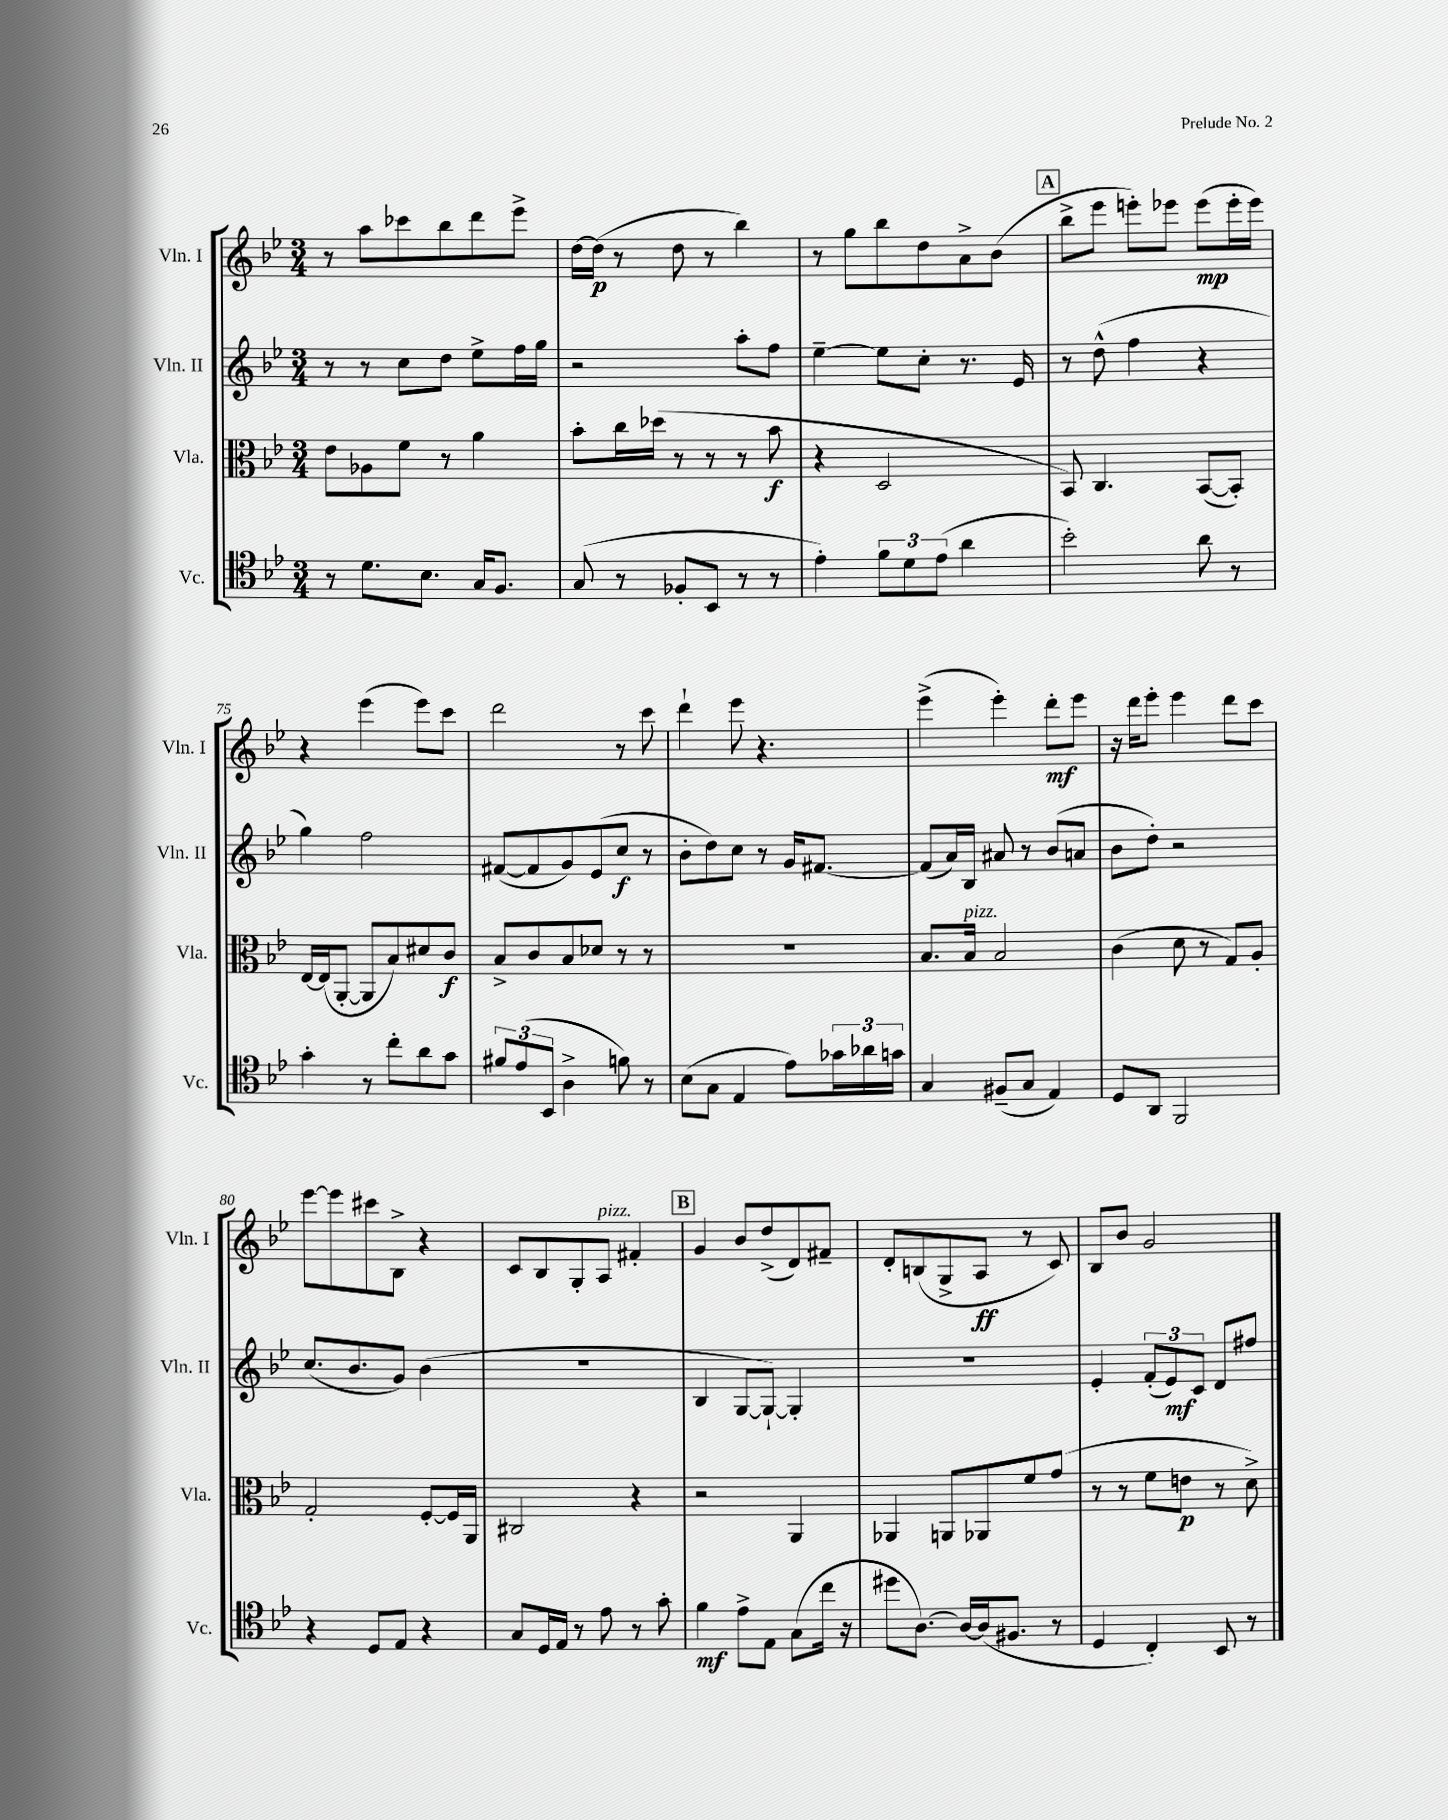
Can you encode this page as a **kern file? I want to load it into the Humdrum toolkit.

**kern	**dynam	**kern	**dynam	**kern	**dynam	**kern	**dynam
*part4	*part4	*part3	*part3	*part2	*part2	*part1	*part1
*staff4	*staff4	*staff3	*staff3	*staff2	*staff2	*staff1	*staff1
*I"Vc.	*	*I"Vla.	*	*I"Vln. II	*	*I"Vln. I	*
*I'Vc.	*	*I'Vla.	*	*I'Vln. II	*	*I'Vln. I	*
*clefC4	*	*clefC3	*	*clefG2	*	*clefG2	*
*k[b-e-]	*	*k[b-e-]	*	*k[b-e-]	*	*k[b-e-]	*
*M3/4	*	*M3/4	*	*M3/4	*	*M3/4	*
=71	=71	=71	=71	=71	=71	=71	=71
8r	.	8e-\L	.	8r	.	8r	.
8.d\L	.	8A-X\	.	8r	.	8aa\L	.
.	.	8f\J	.	8cc\L	.	8ccc-X\	.
8.B-\J	.	.	.	.	.	.	.
.	.	8r	.	8dd\J	.	8bb-\	.
16G/KL	.	4a\	.	8ee-^\L	.	8ddd\	.
8.F/J	.	.	.	.	.	.	.
.	.	.	.	16ff\L	.	8eee-^\J	.
.	.	.	.	16gg\JJ	.	.	.
=72	=72	=72	=72	=72	=72	=72	=72
(8G/	.	8b-'\L	.	2r	.	[16dd\LL	.
.	.	.	.	.	.	(16dd\JJ]	p
8r	.	16cc\L	.	.	.	8r	.
.	.	(16dd-X\JJ	.	.	.	.	.
8F-X'/L	.	8r	.	.	.	8dd\	.
8BB-/J	.	8r	.	.	.	8r	.
8r	.	8r	.	8aa'\L	.	4bb-\)	.
8r	.	8b-\	f	8ff\J	.	.	.
=73	=73	=73	=73	=73	=73	=73	=73
4e-'\)	.	4r	.	[4ee-~\	.	8r	.
.	.	.	.	.	.	8gg\L	.
12f\L	.	2D/	.	8ee-\L]	.	8bb-\	.
12d\	.	.	.	.	.	.	.
.	.	.	.	8cc'\J	.	8dd\	.
(12e-\J	.	.	.	.	.	.	.
4a\	.	.	.	8.r	.	8a^\	.
.	.	.	.	.	.	(8b-\J	.
.	.	.	.	16e-/	.	.	.
!!LO:REH:place=s1:t=A
=74	=74	=74	=74	=74	=74	=74	=74
2b-'\)	.	8BB-/)	.	8r	.	8bb-^\L	.
.	.	4.C/	.	(8dd^^\	.	8eee-\J	.
.	.	.	.	4ff\	.	8eeen'\L)	.
.	.	.	.	.	.	8eee-X\J	.
8a\	.	([8BB-/L	.	4r	.	(8eee-\L	mp
8r	.	8BB-'/J])	.	.	.	16eee-'\L	.
.	.	.	.	.	.	16eee-\JJ)	.
!!LO:LB:g=z
=75	=75	=75	=75	=75	=75	=75	=75
4g'\	.	[16E-/LL	.	4gg\)	.	4r	.
.	.	(16E-/J]	.	.	.	.	.
.	.	[8AA'/J	.	.	.	.	.
8r	.	8AA/L]	.	2ff\	.	(4eee-\	.
8cc'\L	.	8B-/)	.	.	.	.	.
8a\	.	8d#X/	.	.	.	8eee-\L)	.
8g\J	.	8c/J	f	.	.	8ccc\J	.
=76	=76	=76	=76	=76	=76	=76	=76
12f#X/L	.	8B-^/L	.	([8f#X/L	.	2ddd\	.
(12e-/	.	.	.	.	.	.	.
.	.	8c/	.	8f#/]	.	.	.
12BB-/J	.	.	.	.	.	.	.
4A^\	.	8B-/	.	8g/)	.	.	.
.	.	8d-X/J	.	(8e-/	.	.	.
8fn\)	.	8r	.	8cc/J	f	8r	.
8r	.	8r	.	8r	.	8ccc\	.
=77	=77	=77	=77	=77	=77	=77	=77
(8B-\L	.	2.r	.	8b-'\L	.	4ddd`\	.
8G\J	.	.	.	8dd\)	.	.	.
4E-/	.	.	.	8cc\J	.	8eee-\	.
.	.	.	.	8r	.	4.r	.
8e-\L)	.	.	.	16g/KL	.	.	.
.	.	.	.	[8.f#X/J	.	.	.
24g-X\L	.	.	.	.	.	.	.
24a-X\	.	.	.	.	.	.	.
24gn\JJ	.	.	.	.	.	.	.
=78	=78	=78	=78	=78	=78	=78	=78
4G/	.	8.B-/L	.	(8f#/L]	.	(4eee-^\	.
.	.	.	.	16a/L)	.	.	.
!	!	!LO:TX:a:i:t=pizz.	!	!	!	!	!
.	.	16B-/Jk	.	16B-/JJ	.	.	.
(8F#X~/L	.	2B-/	.	8a#X/	.	4eee-'\)	.
8G/J	.	.	.	8r	.	.	.
4E-/)	.	.	.	(8b-/L	.	8ddd'\L	mf
.	.	.	.	8an/J	.	8eee-\J	.
=79	=79	=79	=79	=79	=79	=79	=79
8D/L	.	(4c\	.	8b-\L	.	16r	.
.	.	.	.	.	.	16ddd\KL	.
8AA/J	.	.	.	8dd'\J)	.	8eee-'\J	.
2FF/	.	8d\	.	2r	.	4eee-\	.
.	.	8r	.	.	.	.	.
.	.	8G/L)	.	.	.	8ddd\L	.
.	.	8A'/J	.	.	.	8ccc\J	.
!!LO:LB:g=z
=80	=80	=80	=80	=80	=80	=80	=80
4r	.	2G'/	.	(8.cc/L	.	[8eee-\L	.
.	.	.	.	.	.	8eee-\]	.
.	.	.	.	8.b-/	.	.	.
8D/L	.	.	.	.	.	8ccc#X\	.
8E-/J	.	.	.	8g/J)	.	8B-^\J	.
4r	.	[8F'/L	.	(4b-\	.	4r	.
.	.	16F/L]	.	.	.	.	.
.	.	16AA/JJ	.	.	.	.	.
=81	=81	=81	=81	=81	=81	=81	=81
8G/L	.	2C#X/	.	2.r	.	8c/L	.
16D/L	.	.	.	.	.	8B-/	.
16E-/JJ	.	.	.	.	.	.	.
8r	.	.	.	.	.	8G'/	.
!	!	!	!	!	!	!LO:TX:a:i:t=pizz.	!
8e-\	.	.	.	.	.	8A/J	.
8r	.	4r	.	.	.	4f#X'/	.
8g'\	.	.	.	.	.	.	.
!!LO:REH:place=s1:t=B
=82	=82	=82	=82	=82	=82	=82	=82
4f\	mf	2r	.	4B-/	.	4g/	.
8e-^\L	.	.	.	[8G/L	.	8b-/L	.
8E-\J	.	.	.	8G`/J_)	.	(8dd^/	.
(8G\L	.	4AA/	.	4G'/]	.	8d/)	.
16cc\Jk	.	.	.	.	.	8f#X~/J	.
16r	.	.	.	.	.	.	.
=83	=83	=83	=83	=83	=83	=83	=83
8dd#X\L	.	4AA-X/	.	2.r	.	8d'/L	.
[8.A\J)	.	.	.	.	.	(8Bn/	.
.	.	8AAn/L	.	.	.	8G^/	.
16A/LL_	.	.	.	.	.	.	.
(16A/J]	.	8AA-X/	.	.	.	8A/J	ff
8.F#X/J	.	.	.	.	.	.	.
.	.	8f/	.	.	.	8r	.
8r	.	(8g/J	.	.	.	8c/)	.
=84	=84	=84	=84	=84	=84	=84	=84
4D/	.	8r	.	4e-'/	.	8B-/L	.
.	.	8r	.	.	.	8b-/J	.
4C'/)	.	8f\L	.	(12f'/L	.	2g/	.
.	.	.	.	12e-/)	mf	.	.
.	.	8en\J	p	.	.	.	.
.	.	.	.	12c/J	.	.	.
8BB-/	.	8r	.	8d/L	.	.	.
8r	.	8d^\)	.	8ff#X/J	.	.	.
==	==	==	==	==	==	==	==
*-	*-	*-	*-	*-	*-	*-	*-
